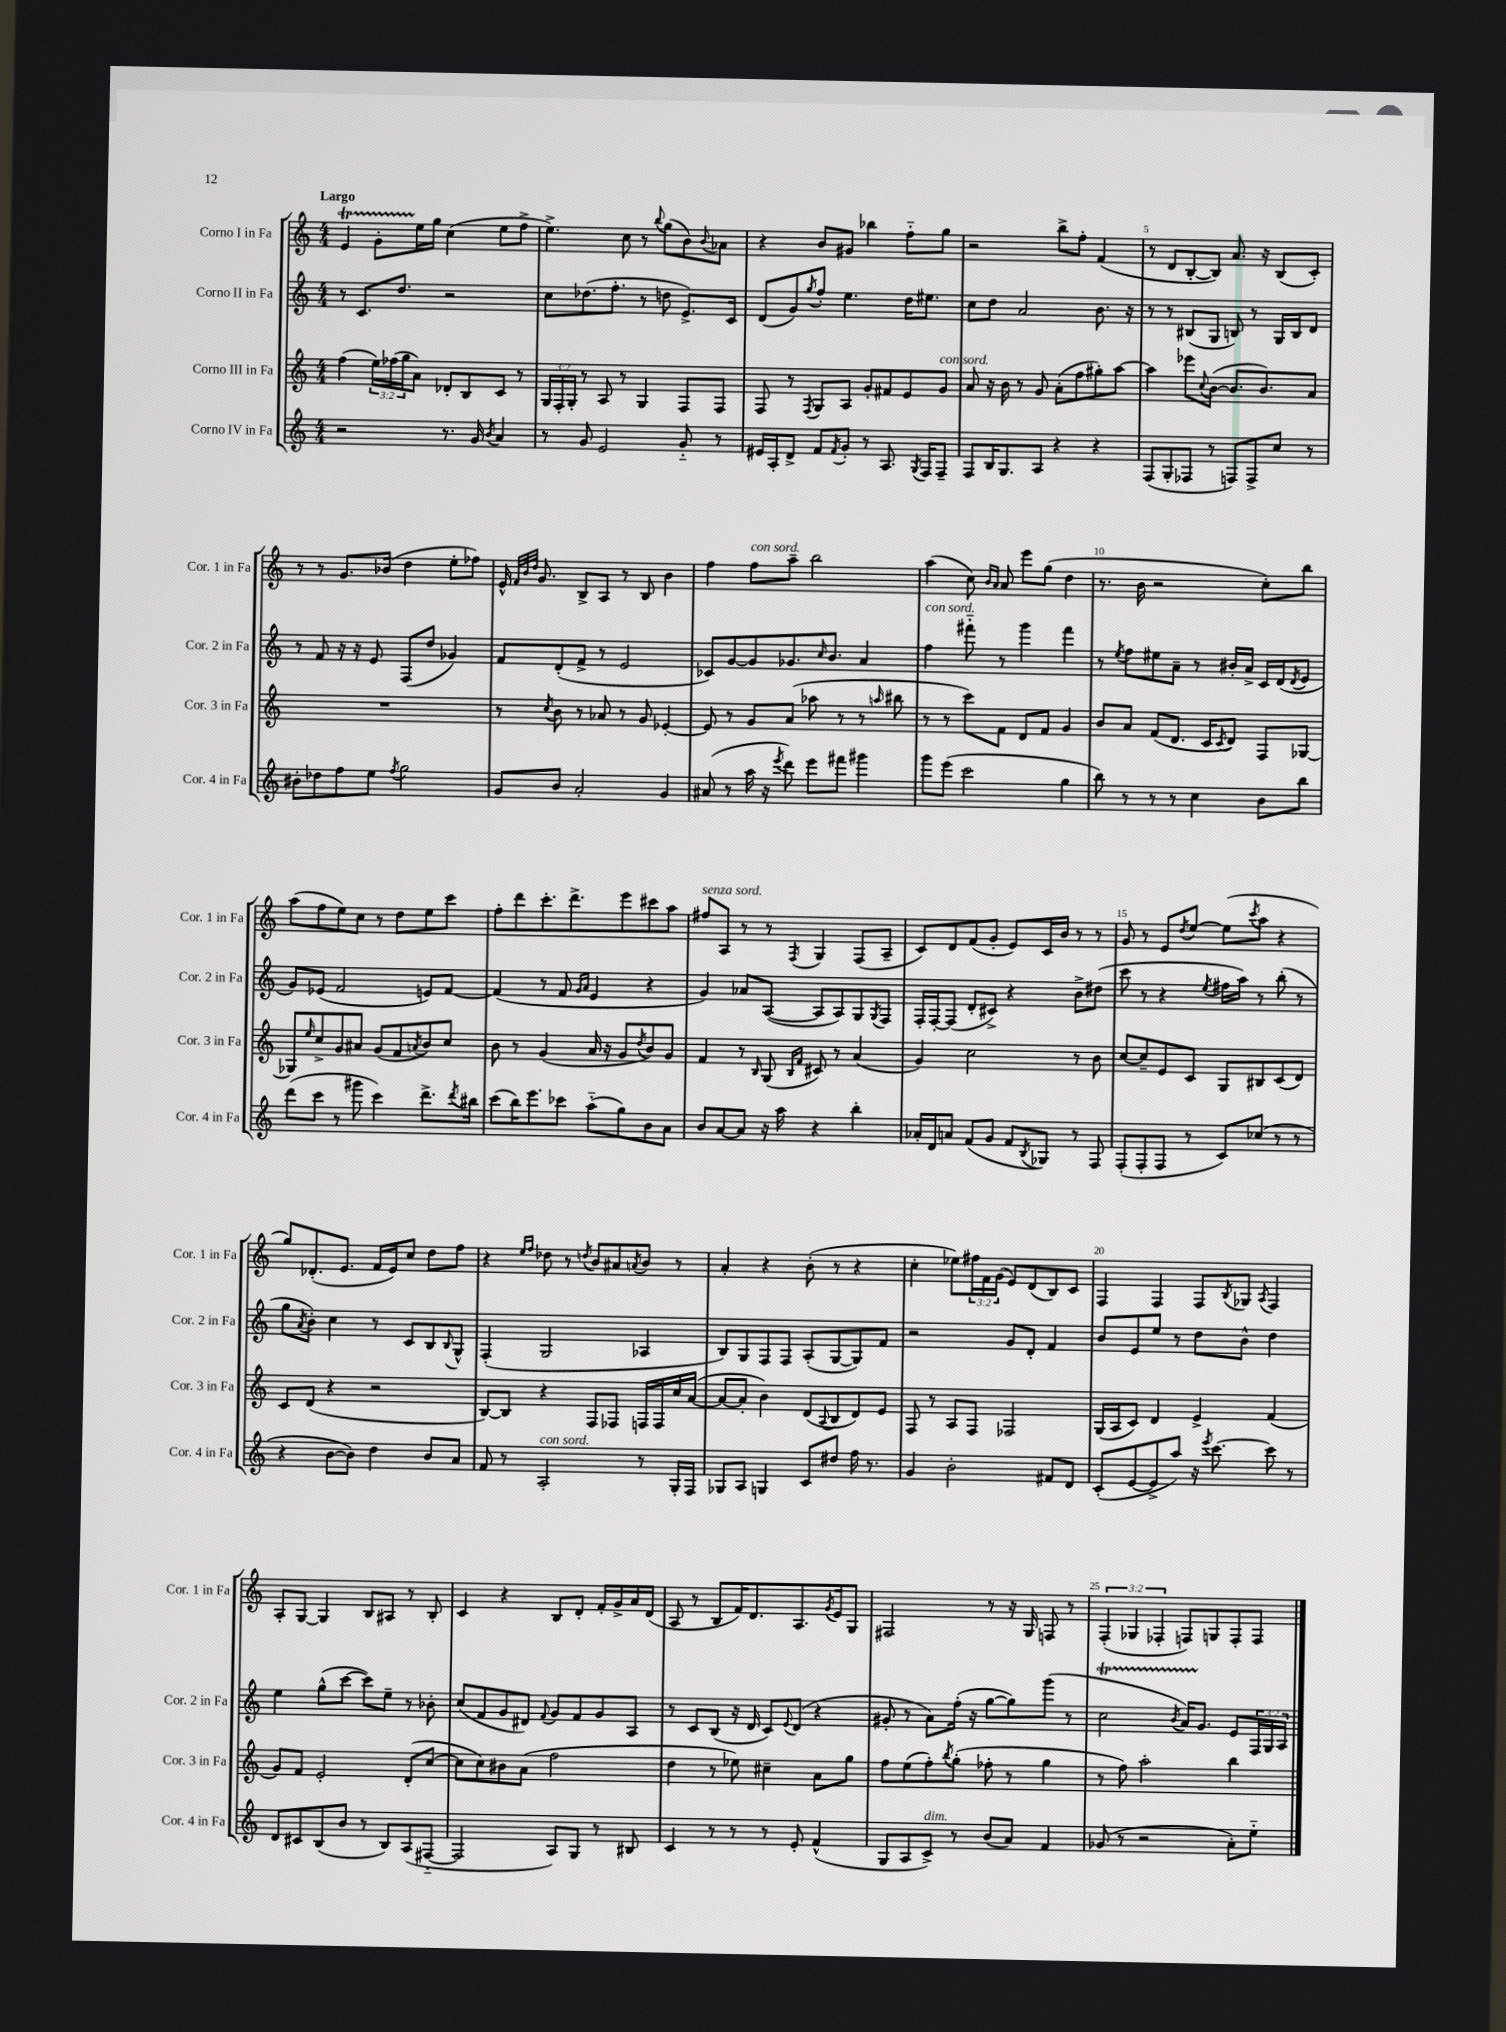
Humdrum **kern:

**kern	**kern	**kern	**kern
*staff4	*staff3	*staff2	*staff1
*clefG2	*clefG2	*clefG2	*clefG2
*k[]	*k[]	*k[]	*k[]
*M4/4	*M4/4	*M4/4	*M4/4
2r	(4ff	8r	4e
.	.	8.c	.
.	24ee)	.	8g'
.	(24ff-	.	.
.	.	8.dd	.
.	24gg	.	.
.	8a)	.	16ee
.	.	.	16gg
8.r	8d-'	2r	(4cc
.	8B	.	.
16g	.	.	.
8qb	.	.	.
4a	8c	.	8ee
.	8r	.	8ff^
=	=	=	=
8r	24G	8cc	4.ee^)
.	24F'	.	.
.	24G'	.	.
8g	8r	(8.dd-	.
2e	8A	.	.
.	.	8.ff'	.
.	8r	.	8cc
.	4G	8r	8r
.	.	.	8qqbb
.	.	8dd	(8gg
8g'~	8F	8.e^)	8b)
.	.	.	8qqb
8r	8F	.	8a-
.	.	16c	.
=	=	=	=
16e#	8F	(8d	4r
16A'	.	.	.
8d^	8r	8g)	.
.	8qF	8qgg	.
8f	8G	8ff'	8b
8qf	.	.	.
8g'	8A	4.ee	8g#
8r	8g'	.	4bb-
8.A	8f#	.	.
.	8e	16dd	8ff'~
8qG	.	.	.
16F	.	8.ee#	.
8F~	8g	.	8gg
=	=	=	=
8F	8a	8cc	2r
16B	16r	8dd	.
8.G	16b	.	.
.	8r	2a	.
8A	8g	.	.
4r	(8a'	.	8bb^
.	8ff	.	8ff'
4r	8gg#')	8.b	(4f
.	[8aa	.	.
.	.	16r	.
=	=	=	=
(8F	4aa]	8r	8r
8G'	.	8r	8d
8F-	8eee-	(8B#	[8B'
.	8qqcc	.	.
8r	([8b	8G	8B])
8F)	8.b]	8B)	8.a
8F^	.	8r	.
.	8.b)	.	16r
8cc	.	16G	(8B
.	.	16B	.
8r	8a	8d	8c')
=	=	=	=
8b#'	1r	8r	8r
8dd-	.	8f	8r
8ff	.	16r	8.g
.	.	16r	.
8ee	.	8e	.
.	.	.	(16b-
8qff	.	.	.
2gg	.	(8F	4dd
.	.	8dd	.
.	.	4g-)	8ee'
.	.	.	8ff-)
=	=	=	=
8g	8r	8f	16e^^
.	.	.	32qqf
.	.	.	32qqb
.	.	.	32qqdd
.	.	.	8.g
.	8qcc	.	.
8b	8b	(8d'	.
2a'	8r	8f^	8B^
.	8a-	8r	8A
.	8r	2e	8r
.	8g	.	8B
4g	[4e-'	.	4b
=	=	=	=
(8a#	8e-]	8c-)	4ff
8r	8r	[8g	.
16aa	8g	8g]	8ff
16r	.	.	.
8qeee	.	.	.
8ddd)	(8a	8.g-	8aa~
8eee	8aa-	.	2bb
.	.	16qqcc	.
.	.	8.b	.
8fff#	8r	.	.
4ggg#	8r	4a	.
.	16qqaa	.	.
.	8bb#	.	.
=	=	=	=
8ggg	8r	4ff	(4aa
(8eee	8r	.	.
2ccc	8ccc)	8fff#'~	8cc)
.	.	.	16qqb
.	.	.	16qqa
.	8f	8r	8a
.	8d	4ggg	8eee
.	8f	.	(8gg
4gg	4g	4fff#	4dd
=	=	=	=
8bb)	8b	8r	8.r
.	.	8qee	.
8r	8a	8ff	.
.	.	.	16b
8r	(8f	8ee#	2r
8r	8.d	8a~	.
4cc	.	8r	.
.	16c	.	.
.	8qc	.	.
.	8d)	16b#'	.
.	.	16a^	.
8b	8F	16c	8cc')
.	.	(16d	.
.	.	8qd	.
8bb	[8G-	8e	8bb
=	=	=	=
(8ddd	8G-]	8g)	(8aa
.	16qqee	.	.
8ccc	8cc^	(8e-	8ff
8r	8g	2f	8ee)
8ggg#	8a#	.	8cc
4ccc)	(8g	.	8r
.	8f	.	8dd
.	8qa	.	.
8.ddd^	8b)	8e)	8ee
.	8cc	[8f	8ccc
8qddd	.	.	.
16bb#	.	.	.
=	=	=	=
(8ccc	8b	(4f]	8ff'
16bb)	8r	.	8ddd
8.eee	.	.	.
.	(4g	8r	8.ccc'
8ccc-	.	8f	.
.	.	.	8.ddd^
.	.	16qqg	.
.	.	16qqa	.
(8aa'~	16a	4e	.
.	16r	.	.
8gg)	8g	.	8eee
.	8qdd	.	.
8b	8b)	4r	8ccc#
8a	8g	.	8aa
=	=	=	=
8b	4f	4g)	8ff#
[8a	.	.	8A
8a]	8r	8a-	8r
.	16qqB	.	.
16r	(8G	([8A	8r
16aa	.	.	.
.	16qqB	.	.
.	16qqf	.	8qF
4r	8c#)	8A]	4G
.	8r	8A)	.
4bb'	(4a	8G	(8F
.	.	8qG	.
.	.	8F	8A~
=	=	=	=
16a-'	4g)	16F'	8c)
16d	.	[16F'	.
8a	.	(8F]	8d
(8f	2cc	8d'	(8f
8g	.	8c#^)	8g'
8f	.	4r	8e)
8qB	.	.	.
8G-)	.	.	16c
.	.	.	16b
8r	8r	8b^	8r
8F	8b	(8dd#	8r
=	=	=	=
(8F'	[8cc	8ccc	8g
8F'	8cc~]	8r	8r
8F	8e	4r	8e
.	.	.	8qdd
8r	8c	.	[8ee
.	.	8qee	.
8c)	8G	16ff#	(8ee]
.	.	16aa)	.
.	.	.	8qccc
(8cc-	8B#	8r	8aa
8r	(8c	(8bb'	4r
8r	8d)	8r	.
=	=	=	=
4r	8c	8gg	8gg)
.	.	8qa	.
.	(8d	8b')	(8.d-'
[8b	4r	4cc	.
.	.	.	8.e
8b])	.	.	.
4dd	2r	8r	16f
.	.	.	16e)
.	.	8c	8cc
8b	.	8B	8dd
.	.	8qqB	.
8a	.	8G^^	8ff
=	=	=	=
8f	[8B)	(4F'	4r
8r	8B]	.	.
.	.	.	16qqee
.	.	.	16qqff
2A'	4r	2G	8dd-
.	.	.	8r
.	.	.	8qdd
.	8F	.	8b
.	8F-	.	8a#
.	.	.	8qa
8r	16F	4A-	8b
.	16F	.	.
16G'	16cc	.	8r
16F	([16a	.	.
=	=	=	=
8G-	8a_	8B)	4a'
8A	8a']	8G	.
4G	4b)	8F	4r
.	.	8F	.
8c	(8d	(8A'	(8b'
.	8qqA	.	.
8dd#	8B	[8G	8r
16ff	8d)	8G])	4r
8.r	.	.	.
.	8e	8f	.
=	=	=	=
4g	8F	2r	4cc'
.	8r	.	.
2b'	8A	.	8ee-)
.	8F	.	24ff#
.	.	.	24f
.	.	.	(24g
.	2F-	8g	8e)
.	.	8d'	(8d
8f#	.	4f	8B)
8d	.	.	8c
=	=	=	=
(8c'	(16G	8b	4F
.	16A	.	.
[8e	8c)	8e	.
8e^]	4d	8ee	4F
8aa)	.	8r	.
16r	4e^	8dd	8F
8qeee	.	.	.
[8.ccc	.	.	.
.	.	.	8qB
.	.	8b^^	8G-
.	.	.	8qA
8ccc]	(4f	4dd	4F
8r	.	.	.
=	=	=	=
8d	8g)	4ee	8A'
8c#	8f	.	[8G
(8B	2e'	(8gg^^	4G]
8b	.	[8ccc	.
8r	.	8ccc])	8B
8B)	.	8ee~	8A#
(8A	(8d'	8r	8r
[8F#'~	[8cc	8b-'	8B'
=	=	=	=
2F#]	8cc]	(8cc	4c
.	8cc)	8f	.
.	8b#	8g	4r
.	(8a	8d#)	.
.	.	8qqf	.
8A)	2ff	8g	8B
8G	.	8f	8d'
8r	.	8g	16f'
.	.	.	16g^
8B#	.	8A	16a
.	.	.	(16d
=	=	=	=
4c	4dd	8r	8A
.	.	8c	8r
8r	8r	(8B	8B
8r	8ee-)	16r	16f)
.	.	16d	8.d
8r	4cc#~	8c)	.
.	.	8qqe	.
8e'	.	(8d	8.A
(4f^^	8a	4r	.
.	.	.	8qg
.	.	.	16e
.	8gg	.	8G
=	=	=	=
8G	8ff	8g#'	2F#
8A	(8ee	8r	.
8c^)	8ff')	8a)	.
.	8qbb	.	.
8r	(8gg'	(16ff'	.
.	.	16r	.
(8b	8ff-'	[8gg	8r
8a)	8r	8gg])	16r
.	.	.	16G
4f	4gg	(8ggg	8F
.	.	8r	8r
=	=	=	=
(8g-	8r	2cc	(6F'
8r	8ff)	.	.
.	.	.	6G-
2r	2aa'	.	.
.	.	.	6F-'
.	.	8qb	.
.	.	16a)	8F)
.	.	8.g	.
.	.	.	8G
8a')	4bb	8e	8F'
8ee'~	.	24F	8F
.	.	24G	.
.	.	24A	.
==	==	==	==
*-	*-	*-	*-
